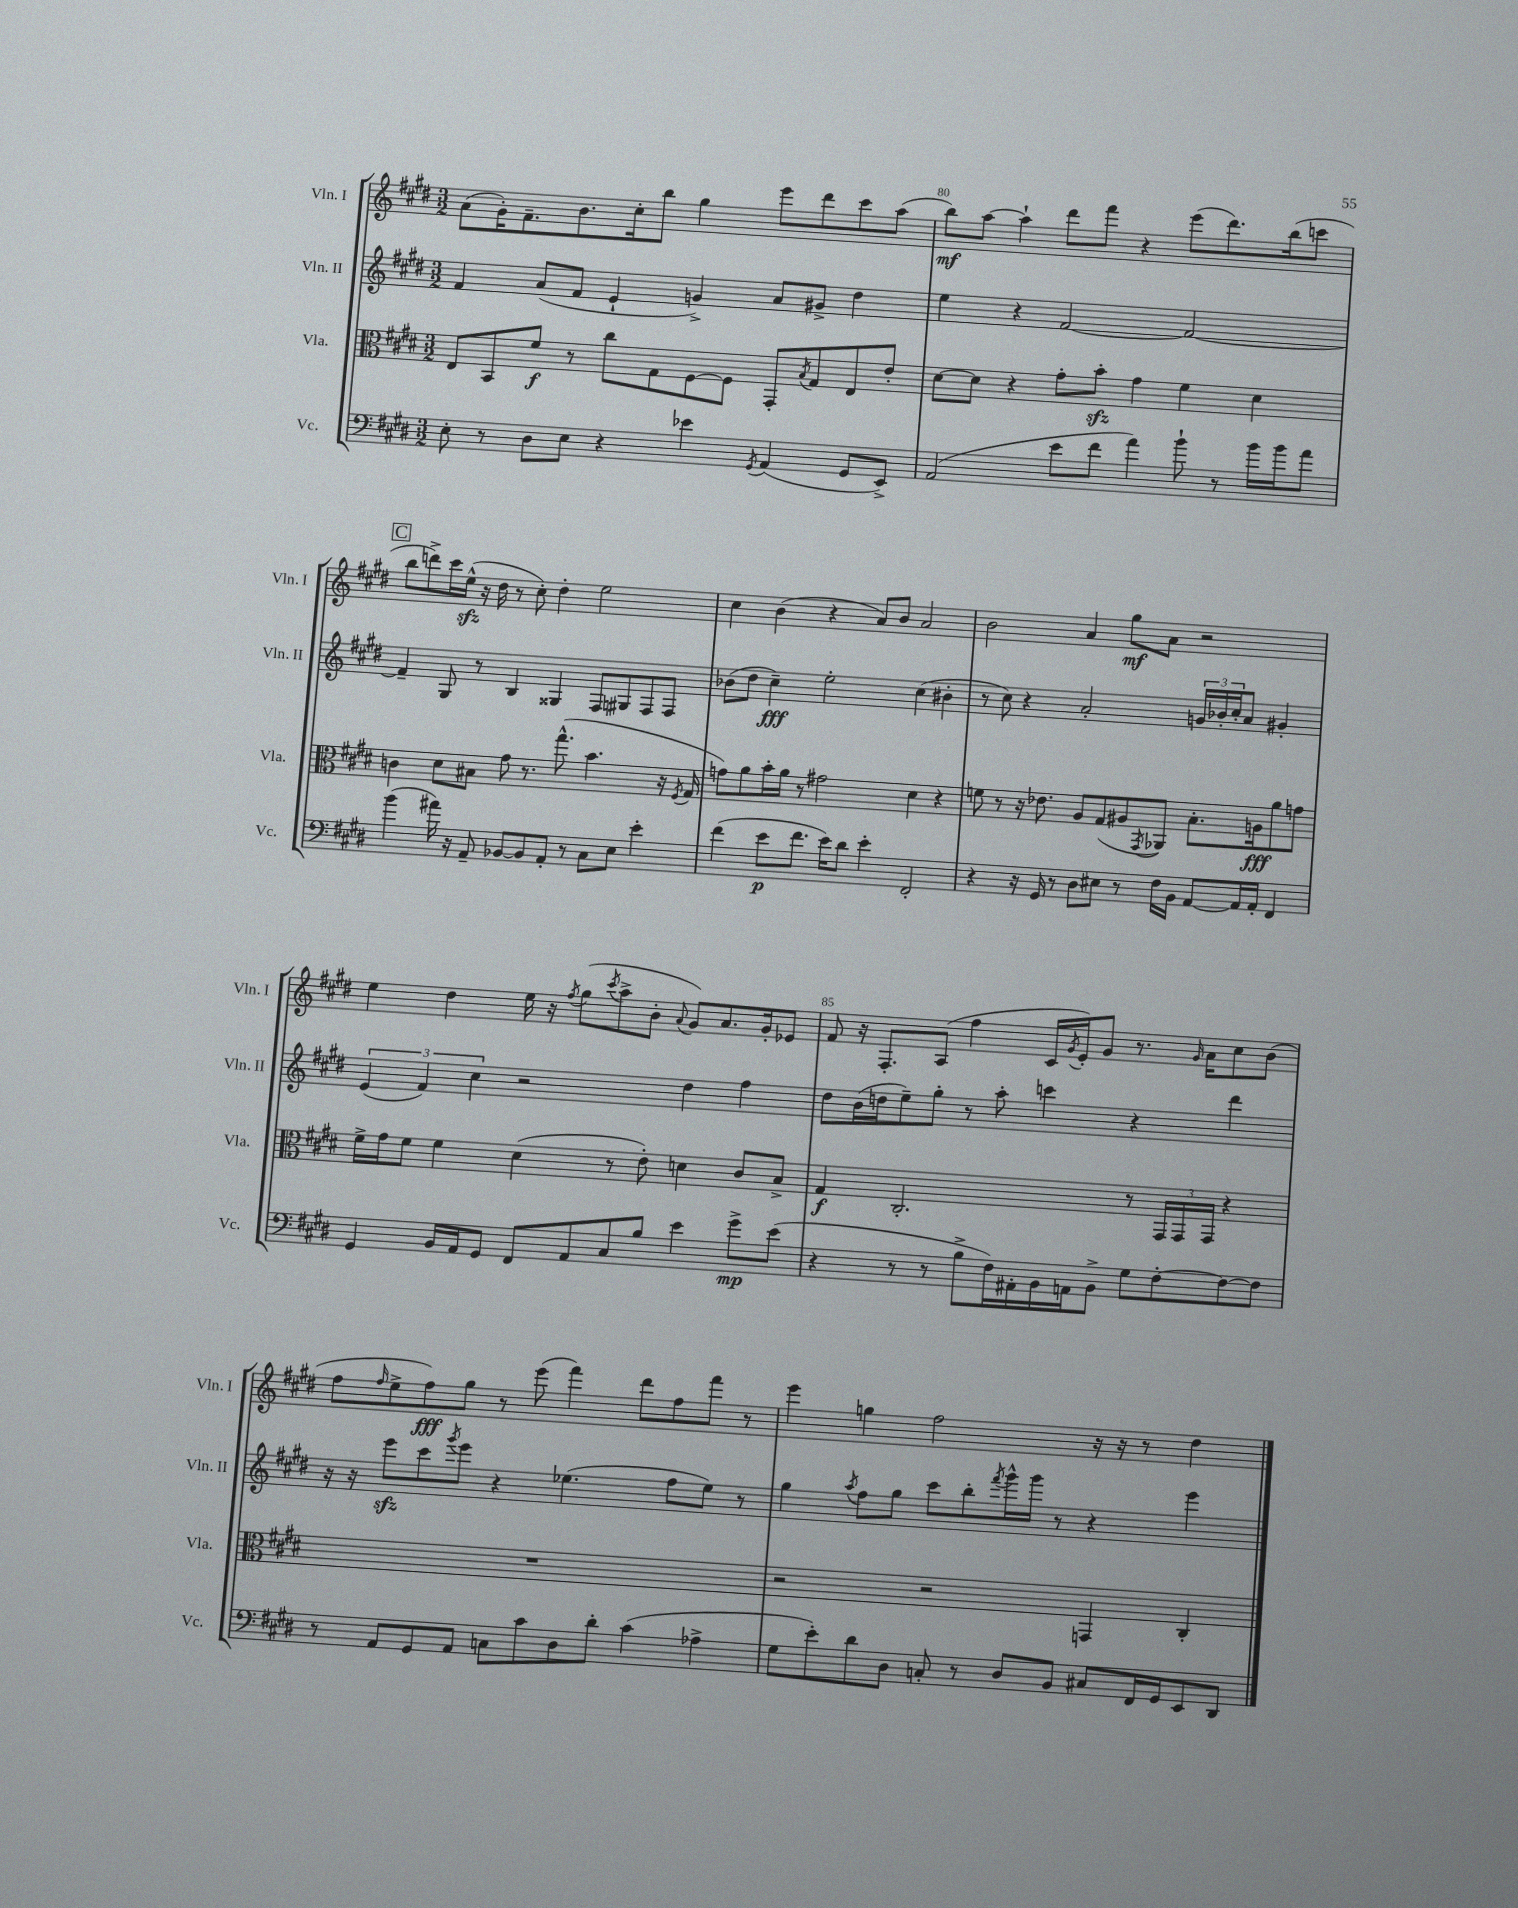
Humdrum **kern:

**kern	**kern	**kern	**kern
*staff4	*staff3	*staff2	*staff1
*clefF4	*clefC3	*clefG2	*clefG2
*k[f#c#g#d#]	*k[f#c#g#d#]	*k[f#c#g#d#]	*k[f#c#g#d#]
*M3/2	*M3/2	*M3/2	*M3/2
8E'	8E	4f#	(8a
8r	8BB	.	16g#')
.	.	.	8.f#~
8D#	8f#	(8a	.
8E	8r	8f#	8.b
4r	8cc#	4e`	.
.	.	.	16cc#'
.	8G#	.	8bb
4e-	[8F#	4g^)	4gg#
.	8F#]	.	.
8qGG#	.	.	.
(4AA	8GG#'	8a	8eee
.	8qB	.	.
.	8G#	8g#^	8ddd#
8GG#	8E	4dd#	8ccc#
8EE^)	8e'	.	(8aa
=	=	=	=
(2AA	[8d#	4ee	8bb)
.	8d#]	.	[8aa
.	4r	4r	4aa`]
8e	8g#'	[2f#	8ddd#
8f#	8b'	.	8fff#
4a)	4g#	.	4r
8b`	4f#	2f#_	(8eee
8r	.	.	8.ddd#)
16b	4d#	.	.
16b	.	.	(16bb
8a	.	.	8ccc
=	=	=	=
(4b	4c	4f#~]	8bb
.	.	.	8ddd^)
16a#)	8d#	8G#	16ccc#
16r	.	.	(16ee^^
8AA~	8B#	8r	16r
.	.	.	16dd#
[8BB-	8g#	4B	8r
8BB-]	8.r	.	8cc#')
8AA'	.	4G##	4dd#'
.	(8.gg#^^	.	.
8r	.	.	.
8C#	4.b	8F#	2ee
8E	.	8G#	.
4e'	.	8F#	.
.	16r	8F#	.
.	8qF#	.	.
.	16G#	.	.
=	=	=	=
(4f#	8g)	(8b-	4cc#
.	8a	8dd#	.
8e	16b'	4cc#~)	(4b
.	16a	.	.
8.f#	8r	.	.
.	2g#	2ee'	4r
16e)	.	.	.
8d#	.	.	.
4e'	.	.	8a)
.	.	.	8b
2FF#'	4d#	(4cc#	2a
.	4r	4b#'	.
=	=	=	=
4r	8f	8r	2b
.	8r	8cc#)	.
16r	16r	4r	.
16GG#	8.e-	.	.
8r	.	.	.
8D#	8A	2a'	4a
8E#	(8G#	.	.
8r	8A#	.	8gg#
.	8qGG#	.	.
16F#	8AA-)	.	8a
16BB	.	.	.
[8AA	8.B'	24g	2r
.	.	24b-'	.
.	.	24cc#'	.
16AA]	.	8a	.
16AA'	16A	.	.
4FF#	8a	4g#'	.
.	8g	.	.
=	=	=	=
4GG#	16f#^	(6e	4ee
.	16g#	.	.
.	8f#	.	.
.	.	6f#)	.
16BB	4f#	.	4dd#
16AA	.	.	.
.	.	6cc#	.
8GG#	.	.	.
8FF#	(4d#	2r	16ee
.	.	.	16r
.	.	.	8qff#
8AA	.	.	(8gg#
.	.	.	8qccc#
8C#	8r	.	8aa^
8B	8e')	.	8b'
.	.	.	8qqa
4e	4d	4dd#	8g#)
.	.	.	8.a
8g#^	8c#	4ff#	.
.	.	.	16g#'
(8e	8B^	.	8e-
=	=	=	=
4r	4G#	8dd#	8f#
.	.	(16b	16r
.	.	16dd	8.F#'
8r	2.C#'	8ee~)	.
8r	.	8gg#'	(8A
8B^	.	8r	4ff#
16F#)	.	8aa'	.
16AA#'	.	.	.
16BB	.	4ccc	16c#
.	.	.	8qg#
16AA	.	.	16e')
8BB^	.	.	8g#
8G#	8r	4r	8.r
[8F#'	24GG#	.	.
.	24GG#	.	.
.	.	.	16qqg#
.	.	.	16a
.	24GG#	.	.
8F#_	4r	4ddd#	8cc#
8F#]	.	.	(8b
=	=	=	=
8r	1.r	16r	8ff#
.	.	16r	.
.	.	.	16qqff#
8AA	.	8eee	8ee^
8GG#	.	8ccc#	8ff#)
.	.	8qggg#	.
8AA	.	8eee	8gg#
8C	.	4r	8r
8c#	.	.	(8eee
8D#	.	(4.ee-	4fff#)
8d#'	.	.	.
(4c#	.	.	8ddd#
.	.	8ff#	8ff#
4A-^	.	8ee-)	8fff#
.	.	8r	8r
=	=	=	=
8G#	2r	4gg#	4eee
8e')	.	.	.
.	.	8qaa	.
8d#	.	8ff#	4gg
8D#	.	8gg#	.
8C'	2r	8ccc#	2ff#
8r	.	8bb'	.
.	.	8qfff#	.
8D#	.	16ggg#^^	.
.	.	16ggg#	.
8BB	.	8r	.
8C#	4GG	4r	16r
.	.	.	16r
16FF#	.	.	8r
16GG#	.	.	.
8EE	4C#'	4eee	4dd#
8DD#	.	.	.
==	==	==	==
*-	*-	*-	*-
